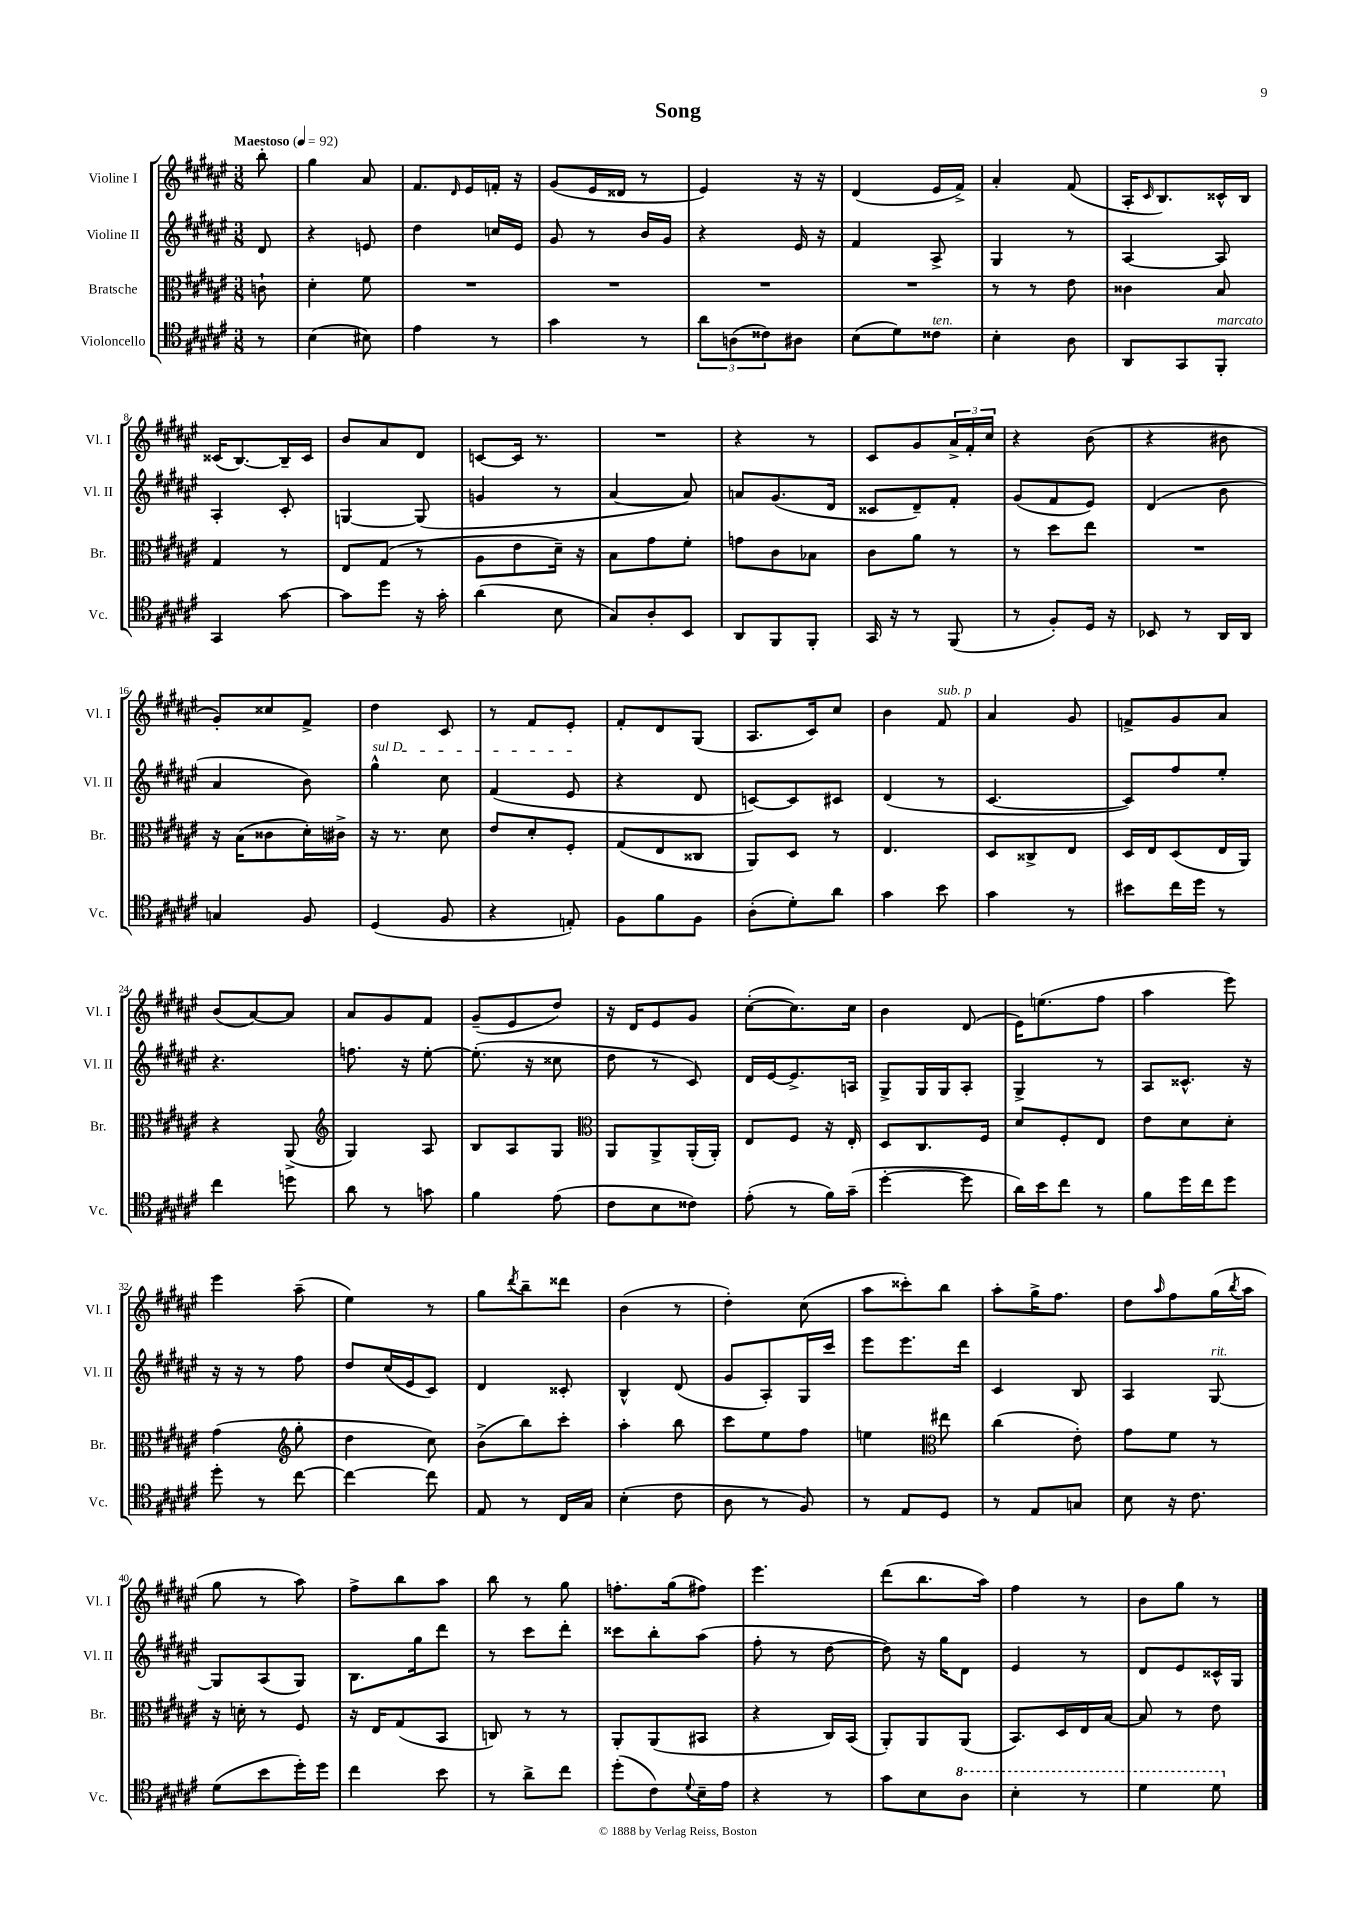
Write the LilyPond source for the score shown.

\header { title = "Song" }
<<
\new StaffGroup <<
\new Staff = "s0" \with { instrumentName = "Violine I" shortInstrumentName = "Vl. I" } {
    \clef treble \key fis \major \numericTimeSignature \time 3/8 \partial 8 \tempo "Maestoso" 4 = 92
    b''8-. |
    gis''4 ais'8 |
    fis'8. \grace { dis'16 } eis'16 f'16-. r16 |
    gis'8( eis'16 disis'16 r8 |
    eis'4) r16 r16 |
    dis'4( eis'16 fis'16->) |
    ais'4-. fis'8( |
    ais16-. \grace { cis'16 } b8.) cisis'16-^ b16 |
    cisis'16( b8.~) b16-- cisis'16 |
    b'8 ais'8 dis'8 |
    c'8~ c'16 r8. |
    R4. |
    r4 r8 |
    cis'8 gis'8 \tuplet 3/2 { ais'16-> fis'16-. cis''16 } |
    r4 b'8( |
    r4 bis'8 |
    gis'8-.) cisis''8 fis'8-> |
    dis''4 cis'8 |
    r8 fis'8 eis'8-. |
    fis'8-. dis'8 gis8( |
    ais8. cis'16) cis''8 |
    b'4 fis'8^\markup { \italic "sub. p" } |
    ais'4 gis'8 |
    f'8-> gis'8 ais'8 |
    b'8( ais'8~) ais'8 |
    ais'8 gis'8 fis'8 |
    gis'8--( eis'8 dis''8) |
    r16 dis'16 eis'8 gis'8 |
    cis''8~-.( cis''8.) cis''16 |
    b'4 dis'8( |
    eis'16) e''8.( fis''8 |
    ais''4 eis'''8) |
    eis'''4 ais''8--( |
    eis''4) r8 |
    gis''8 \acciaccatura { dis'''8 } b''8-- disis'''8 |
    b'4( r8 |
    dis''4-.) cis''8( |
    ais''8 cisis'''8-.) b''8 |
    ais''8-. gis''16-> fis''8. |
    dis''8 \grace { ais''16 } fis''8 gis''16( \acciaccatura { b''8 } ais''16 |
    gis''8 r8 ais''8) |
    fis''8-> b''8 ais''8 |
    b''8 r8 gis''8 |
    f''8.-. gis''16( fis''8) |
    eis'''4. |
    dis'''8( b''8. ais''16) |
    fis''4 r8 |
    b'8 gis''8 r8 \bar "|." |
}
\new Staff = "s1" \with { instrumentName = "Violine II" shortInstrumentName = "Vl. II" } {
    \clef treble \key fis \major \numericTimeSignature \time 3/8 \partial 8
    dis'8 |
    r4 e'8 |
    dis''4 c''16 eis'16 |
    gis'8 r8 b'16 gis'16 |
    r4 eis'16 r16 |
    fis'4 ais8-> |
    gis4 r8 |
    ais4~ ais8 |
    ais4-. cis'8-. |
    g4~ g8( |
    g'4 r8 |
    ais'4~ ais'8) |
    a'8 gis'8.( dis'16 |
    cisis'8 dis'8--) fis'8-. |
    gis'8( fis'8 eis'8) |
    dis'4( b'8 |
    ais'4 b'8) |
    \once \override TextSpanner.bound-details.left.text = \markup { \italic "sul D" } gis''4-^\startTextSpan cis''8 |
    fis'4( eis'8\stopTextSpan |
    r4 dis'8 |
    c'8~) c'8 cis'8 |
    dis'4( r8 |
    cis'4.~ |
    cis'8) fis''8 eis''8-. |
    r4. |
    f''8. r16 eis''8~-. |
    eis''8.-.( r16 cisis''8 |
    dis''8 r8 cis'8) |
    dis'16 eis'16~ eis'8.-> a16 |
    gis8-> gis16 gis16 ais8-. |
    gis4-> r8 |
    ais8 cisis'8.-^ r16 |
    r16 r16 r8 fis''8 |
    dis''8 cis''16( eis'16 cis'8) |
    dis'4 cisis'8-. |
    b4-^ dis'8( |
    gis'8 ais8-.) gis16 cis'''16 |
    eis'''8 eis'''8. dis'''16 |
    cis'4 b8 |
    ais4 gis8~^\markup { \italic "rit." } |
    gis8 ais8( gis8) |
    b8. gis''16 dis'''8 |
    r8 cis'''8 dis'''8-. |
    cisis'''8 b''8-. ais''8( |
    fis''8-. r8 dis''8~ |
    dis''8) r16 gis''16 dis'8 |
    eis'4 r8 |
    dis'8 eis'8 cisis'16-^ gis16 \bar "|." |
}
\new Staff = "s2" \with { instrumentName = "Bratsche" shortInstrumentName = "Br." } {
    \clef alto \key fis \major \numericTimeSignature \time 3/8 \partial 8
    c'8-! |
    dis'4-. fis'8 |
    R4. |
    R4. |
    R4. |
    R4. |
    r8 r8 eis'8 |
    cisis'4 b8 |
    gis4 r8 |
    eis8 gis8( r8 |
    ais8 eis'8 dis'16--) r16 |
    b8 gis'8 fis'8-. |
    g'8 cis'8 bes8 |
    cis'8 ais'8 r8 |
    r8 dis''8 eis''8 |
    R4. |
    r16 b16( cisis'8 dis'16-.) cis'16-> |
    r16 r8. dis'8 |
    eis'8 dis'8-. fis8-. |
    gis8( eis8 cisis8 |
    ais,8) dis8 r8 |
    eis4. |
    dis8 cisis8-> eis8 |
    dis16 eis16 dis8( eis16 ais,16) |
    r4 ais,8->( |
    \clef treble gis4) ais8 |
    b8 ais8 gis8 |
    \clef alto ais,8 ais,8-> ais,16-.( ais,16-.) |
    eis8 fis8 r16 eis16-. |
    dis8 cis8. fis16 |
    dis'8 fis8-. eis8 |
    eis'8 dis'8 dis'8-. |
    gis'4( \clef treble gis''8-. |
    dis''4 cis''8) |
    b'8->( b''8) cis'''8-. |
    ais''4-. b''8 |
    cis'''8 eis''8 fis''8 |
    e''4 \clef alto eis''8 |
    cis''4( eis'8-.) |
    gis'8 fis'8 r8 |
    r16 d'16-. r8 fis8 |
    r16 eis16 gis8( b,8 |
    c8) r8 r8 |
    ais,8-. ais,8( bis,8 |
    r4 cis16) b,16( |
    ais,8-.) ais,8 ais,8( |
    b,8.) dis16 eis16 b16~ |
    b8 r8 eis'8 \bar "|." |
}
\new Staff = "s3" \with { instrumentName = "Violoncello" shortInstrumentName = "Vc." } {
    \clef tenor \key fis \major \numericTimeSignature \time 3/8 \partial 8
    r8 |
    b4( bis8) |
    eis'4 r8 |
    gis'4 r8 |
    \tuplet 3/2 { ais'8 a8( cisis'8) } ais8 |
    b8( dis'8) cisis'8^\markup { \italic "ten." } |
    b4-. ais8 |
    ais,8 gis,8 fis,8-.^\markup { \italic "marcato" } |
    gis,4 gis'8~ |
    gis'8 dis''8 r16 gis'16-. |
    ais'4( b8 |
    gis8) ais8-. b,8 |
    ais,8 fis,8 fis,8-. |
    gis,16 r16 r8 fis,8( |
    r8 fis8-.) dis16 r16 |
    bes,8 r8 ais,16 ais,16 |
    g4 fis8 |
    dis4( fis8 |
    r4 e8-.) |
    fis8 fis'8 fis8 |
    ais8-.( dis'8-.) ais'8 |
    gis'4 b'8 |
    gis'4 r8 |
    bis'8 cis''16 dis''16 r8 |
    cis''4 d''8 |
    ais'8 r8 g'8 |
    fis'4 eis'8( |
    cis'8 b8 cisis'8) |
    eis'8-.( r8 fis'16) gis'16--( |
    dis''4~-. dis''8 |
    ais'16) b'16 cis''8 r8 |
    fis'8 dis''16 cis''16 dis''8 |
    dis''8-. r8 cis''8~ |
    cis''4~ cis''8 |
    eis8 r8 cis16 gis16 |
    b4-.( cis'8 |
    ais8 r8 fis8) |
    r8 eis8 dis8 |
    r8 eis8 g8 |
    b8 r16 cis'8. |
    dis'8( b'8 dis''16-.) dis''16 |
    cis''4 b'8 |
    r8 ais'8-> cis''8 |
    dis''8-.( cis'8) \appoggiatura { dis'8 } b16-- eis'16 |
    r4 r8 |
    gis'8 b8 \ottava #1 ais'8 |
    b'4-. r8 |
    dis''4 dis''8 \ottava #0 \bar "|." |
}
>>
>>
